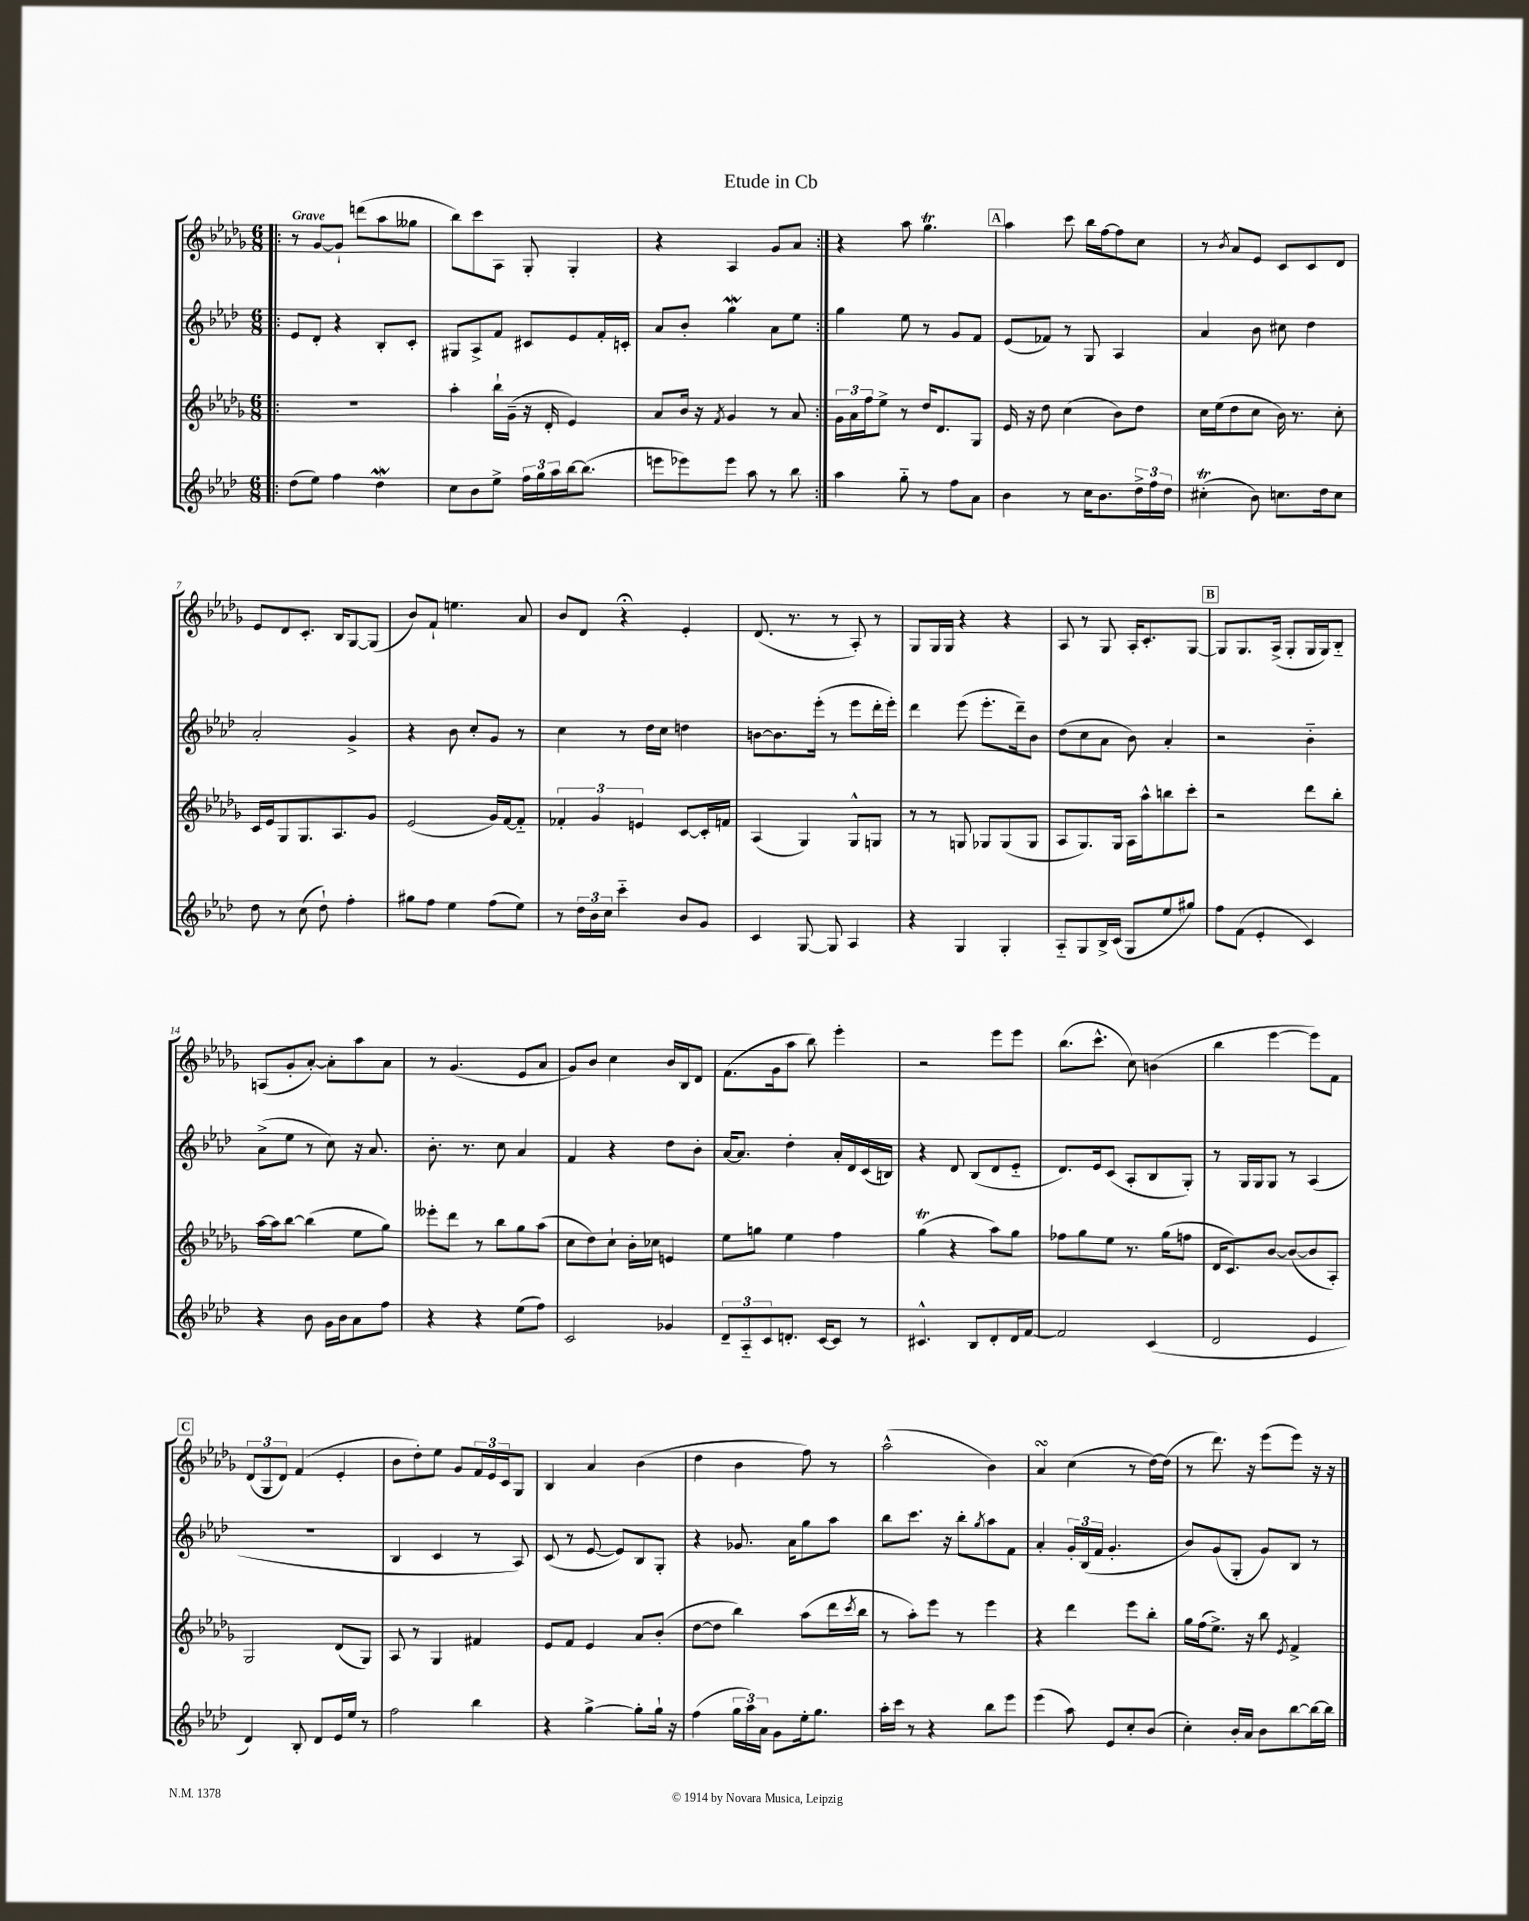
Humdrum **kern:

**kern	**kern	**kern	**kern
*part4	*part3	*part2	*part1
*staff4	*staff3	*staff2	*staff1
*clefG2	*clefG2	*clefG2	*clefG2
*k[b-e-a-d-]	*k[b-e-a-d-g-]	*k[b-e-a-d-]	*k[b-e-a-d-g-]
*M6/8	*M6/8	*M6/8	*M6/8
=1!|:	=1!|:	=1!|:	=1!|:
!	!	!	!LO:TX:a:B:t=Grave
(8dd-\L	2.r	8e-/L	8r
8ee-\J)	.	8d-'/J	[8g-/L
4ff\	.	4r	8g-`/J]
.	.	.	(8dddn\L
4dd-w\	.	8B-'/L	8aa-\
.	.	8c'/J	8gg--X\J
=2	=2	=2	=2
8cc\L	4aa-'\	8G#X/L	8bb-\L)
8b-\	.	8A-^/	8ccc\
8ee-^\J	16bb-`\LL	8f/J	8A-\J
.	(16g-~\JJ	.	.
24ff\LL	16r	8c#X/L	8G-'/
24gg\	.	.	.
.	16d-'/	.	.
24aa-\	.	.	.
[16bb-\J	4e-/)	8e-/	4G-'/
(8.bb-\J]	.	.	.
.	.	16f'/L	.
.	.	16cn'/JJ	.
=3	=3	=3	=3
8eeen\L	8a-/L	8a-/L	4r
8eee-X\)	16b-/Jk	8b-'/J	.
.	16r	.	.
.	8qf/	.	.
8eee-\J	4g-/	4ggW\	4A-/
8aa-\	.	.	.
8r	8r	8a-\L	8g-/L
8bb-\	8a-/	8ee-\J	8a-/J
=4:|!	=4:|!	=4:|!	=4:|!
4aa-\	24g-\LL	4gg\	4r
.	24a-\	.	.
.	24ff\J	.	.
.	8ee-^\J	.	.
8gg\	8r	8ee-\	8aa-\
8r	16dd-/KL	8r	4.gg-T\
.	8.d-/	.	.
8ff\L	.	8g/L	.
8a-\J	8G-/J	8f/J	.
!!LO:REH:place=s1:t=A
=5	=5	=5	=5
4b-\	16e-/	(8e-/L	4aa-\
.	16r	.	.
.	8dd-\	8f-X/J)	.
8r	(4cc\	8r	8ccc\
16cc\KL	.	8G/	16bb-\LL
8.b-\	.	.	[16ff\J
.	8b-\L)	4A-/	8ff\]
24dd-^\L	8dd-\J	.	8cc\J
24ff\	.	.	.
24dd-\JJ	.	.	.
=6	=6	=6	=6
(4cc#Xt'\	16cc\LL	4a-/	8r
.	(16ee-\J	.	.
.	.	.	8qb-/
.	8dd-\	.	8a-/L
8b-\)	8cc\J	8b-\	8e-/J
8.ccn\L	16b-\)	8cc#X\	8c/L
.	8.r	.	.
.	.	4dd-\	8c/
16dd-\k	.	.	.
8cc\J	8cc'\	.	8d-/J
!!LO:LB:g=z
=7	=7	=7	=7
8dd-\	16c/LL	2a-'/	8e-/L
.	16e-/J	.	.
8r	8G-/	.	8d-/
(8cc\	8.G-/	.	8.c'/J
8dd-`\)	.	.	.
.	8.A-/	.	16B-/KL
4ff'\	.	4g^/	[8G-/
.	8g-/J	.	(8G-/J]
=8	=8	=8	=8
8gg#X\L	(2e-/	4r	8b-/L)
8ff\J	.	.	8f`/J
4ee-\	.	8b-\	4.een\
.	.	8cc'/L	.
(8ff\L	16g-/LL)	8g/J	.
.	[16f/J	.	.
8ee-\J)	8f/J]	8r	8a-/
=9	=9	=9	=9
8r	6f-X'/	4cc\	8b-/L
24dd-\LL	.	.	8d-/J
24b-\	6g-/	.	.
24cc\JJ	.	.	.
4ccc\	.	8r	4r;<
.	6en/	.	.
.	.	16dd-\LL	.
.	.	16cc\JJ	.
8b-/L	[8c/L	4ddn\	4e-'/
8g/J	16c'/L]	.	.
.	16fn/JJ	.	.
=10	=10	=10	=10
4c/	(4A-/	[8bn\L	(8.d-/
.	.	8.b\]	.
.	.	.	8.r
[8G/	4G-/)	.	.
.	.	(16eee-'\Jk	.
8G/]	.	8r	8r
4A-/	8G-^^/L	8eee-\L	8A-'/)
.	8Gn/J	16ddd-'\L	8r
.	.	16eee-'\JJ)	.
=11	=11	=11	=11
4r	8r	4ddd-\	8G-/L
.	8r	.	16G-/L
.	.	.	16G-/JJ
4G/	8Gn/	(8eee-\	4r
.	8G-X/L	8.eee-'\L	.
4G'/	(8G-/	.	4r
.	.	16ddd-~\k)	.
.	8G-/J	8b-\J	.
=12	=12	=12	=12
8A-/L	8A-/L	(8dd-\L	8A-/
8G/	8.G-/)	8cc\	8r
16B-^/L	.	8a-\J	8G-/
(16c/JJ	16G-/Jk	.	.
8G/L	16A-\LL	8b-\)	16A-'/KL
.	16aa-^^\J	.	8.c'/
8ee-/	8bbn\	4a-'/	.
8gg#X/J)	8ccc'\J	.	[8G-/J
!!LO:REH:place=s1:t=B
=13	=13	=13	=13
8ff\L	2r	2r	8G-/L]
(8f\J	.	.	8.G-/
4e-'/	.	.	.
.	.	.	(16A-^/Jk
.	.	.	8G-'/L
4c/)	8ddd-\L	4b-\	16G-/L
.	.	.	16G-/J)
.	8bb-'\J	.	8B-/J
!!LO:LB:g=z
=14	=14	=14	=14
4r	[16aa-\LL	(8a-^\L	(8An/L
.	16aa-\J]	.	.
.	[8bb-\J	8ee-\J	8g-'/
8b-\	(4bb-\]	8r	[8a-'/J)
16g\LL	.	8cc\)	8a-'\L]
16b-\J	.	.	.
8a-\	8ee-\L	16r	8aa-\
.	.	8.a-/	.
8ff\J	8gg-\J)	.	8a-\J
=15	=15	=15	=15
4r	8eee--X'\L	8.b-'\	8r
.	8ddd-\J	.	(4.g-/
.	.	8.r	.
4r	8r	.	.
.	8bb-\L	8cc\	.
(8ee-\L	8gg-\	4a-/	8e-/L
8ff\J)	(8aa-\J	.	8a-/J
=16	=16	=16	=16
2c/	8cc\L	4f/	8g-/L)
.	8dd-\)	.	8b-/J
.	8cc`\J	4r	4cc\
.	16b-'\LL	.	.
.	16cc-X\JJ	.	.
4g-X/	4en/	8dd-\L	16b-/LL
.	.	.	16B-/J
.	.	8b-'\J	8d-/J
=17	=17	=17	=17
12d-~/L	8ee-\L	[16a-/KL	(8.f\L
.	.	8.a-/J]	.
12A-/	.	.	.
.	8ggn\J	.	.
12c/	.	.	.
.	.	.	16g-\k
8.dn'/J	4ee-\	4dd-'\	8aa-\J
.	.	.	8bb-\)
[16c/KL	.	.	.
8c/J]	4ff\	16a-'/LL	4eee-'\
.	.	16d-/	.
8r	.	(16c/	.
.	.	16Bn/JJ)	.
=18	=18	=18	=18
4.c#X^^/	(4gg-T\	4r	2r
.	4r	8d-/	.
8B-/L	.	(8B-/L	.
8d-'/	8aa-\L)	8d-/	8eee-\L
16d-/L	8gg-\J	8e-/J	8eee-\J
[16f/JJ	.	.	.
=19	=19	=19	=19
2f/]	8ff-X\L	8.d-/L)	(8.bb-\L
.	8gg-\	.	.
.	.	16e-/k	8.ccc^^\J
.	8ee-\J	(8c/J	.
.	8.r	8A-'/L	8cc\)
(4c/	.	8B-/	(4bn\
.	(16gg-\KL	.	.
.	8ffn\J	8G'/J)	.
=20	=20	=20	=20
2d-/	16d-/KL	8r	4bb-\
.	8.c/)	.	.
.	.	16G/LL	.
.	.	16G/J	.
.	[8b-/J	8G/J	[4eee-\
.	(8b-/L_	8r	.
4e-/	8b-/]	(4A-/	8eee-\L])
.	8A-'/J)	.	8f\J
!!LO:LB:g=z
!!LO:REH:place=s1:t=C
=21	=21	=21	=21
4d-/)	2G-/	2.r	(12d-/L
.	.	.	12G-/
.	.	.	12d-/J)
8B-'/	.	.	(4f/
8d-/L	.	.	.
16e-/L	(8d-/L	.	4e-'/
16ee-/JJ	.	.	.
8r	8G-/J)	.	.
=22	=22	=22	=22
2ff\	8A-/	4B-/	8b-\L
.	8r	.	8dd-'\)
.	4G-/	4c/	8ee-\J
.	.	.	8g-/L
4bb-\	4f#X/	8r	24f/L
.	.	.	24e-/
.	.	.	24c/J
.	.	8A-/)	8G-/J
=23	=23	=23	=23
4r	8e-/L	(8c/	4B-/
.	8f/J	8r	.
[4gg^\	4e-/	[8e-/	4a-/
.	.	8e-/L])	.
8gg'\L]	8a-/L	8B-/	(4b-\
16gg`\Jk	(8b-'/J	8G'/J	.
16r	.	.	.
=24	=24	=24	=24
(4ff\	[8dd-\L	4r	4dd-\
.	8dd-\J]	.	.
24gg\LL	4bb-\)	8.g-X/	4b-\
24aa-\)	.	.	.
24a-\JJ	.	.	.
8g\L	.	.	.
.	.	16a-\KL	.
16ee-'\k	(8aa-\L	8gg\	8ff\)
8.gg\J	.	.	.
.	16ddd-\L	8aa-\J	8r
.	8qccc/	.	.
.	16bb-\JJ	.	.
=25	=25	=25	=25
16aa-'\LL	8r	8bb-\L	(2aa-^^\
16ccc\JJ	.	.	.
8r	8aa-'\L)	8.ccc\J	.
4r	8eee-\J	.	.
.	.	16r	.
.	8r	8bb-'\L	.
.	.	8qgg/	.
8bb-\L	4eee-\	8aa-\	4b-\)
8eee-\J	.	8f\J	.
=26	=26	=26	=26
(4eee-\	4r	4a-'/	4a-sSSS/
8aa-\)	4ddd-\	24g'/LL	(4cc\
.	.	(24B-/	.
.	.	24f/JJ	.
8e-/L	.	4.g'/	.
8cc'/	8eee-\L	.	8r
(8b-/J	8bb-'\J	.	[16dd-\LL)
.	.	.	(16dd-\JJ]
=27	=27	=27	=27
4cc'\)	16gg-\LL	8b-/L)	8r
.	(16ff\J	.	.
.	8.ee-^\J)	(8g/	8.ddd-\)
16b-'/LL	.	8G'/J	.
16a-/JJ	16r	.	16r
8b-\L	8bb-\	8g/L)	(8eee-\L
.	8qe-/	.	.
[8bb-\	4f^/	8B-/J	8eee-\J)
16bb-\L_	.	8r	16r
16bb-\JJ]	.	.	16r
==	==	==	==
*-	*-	*-	*-
